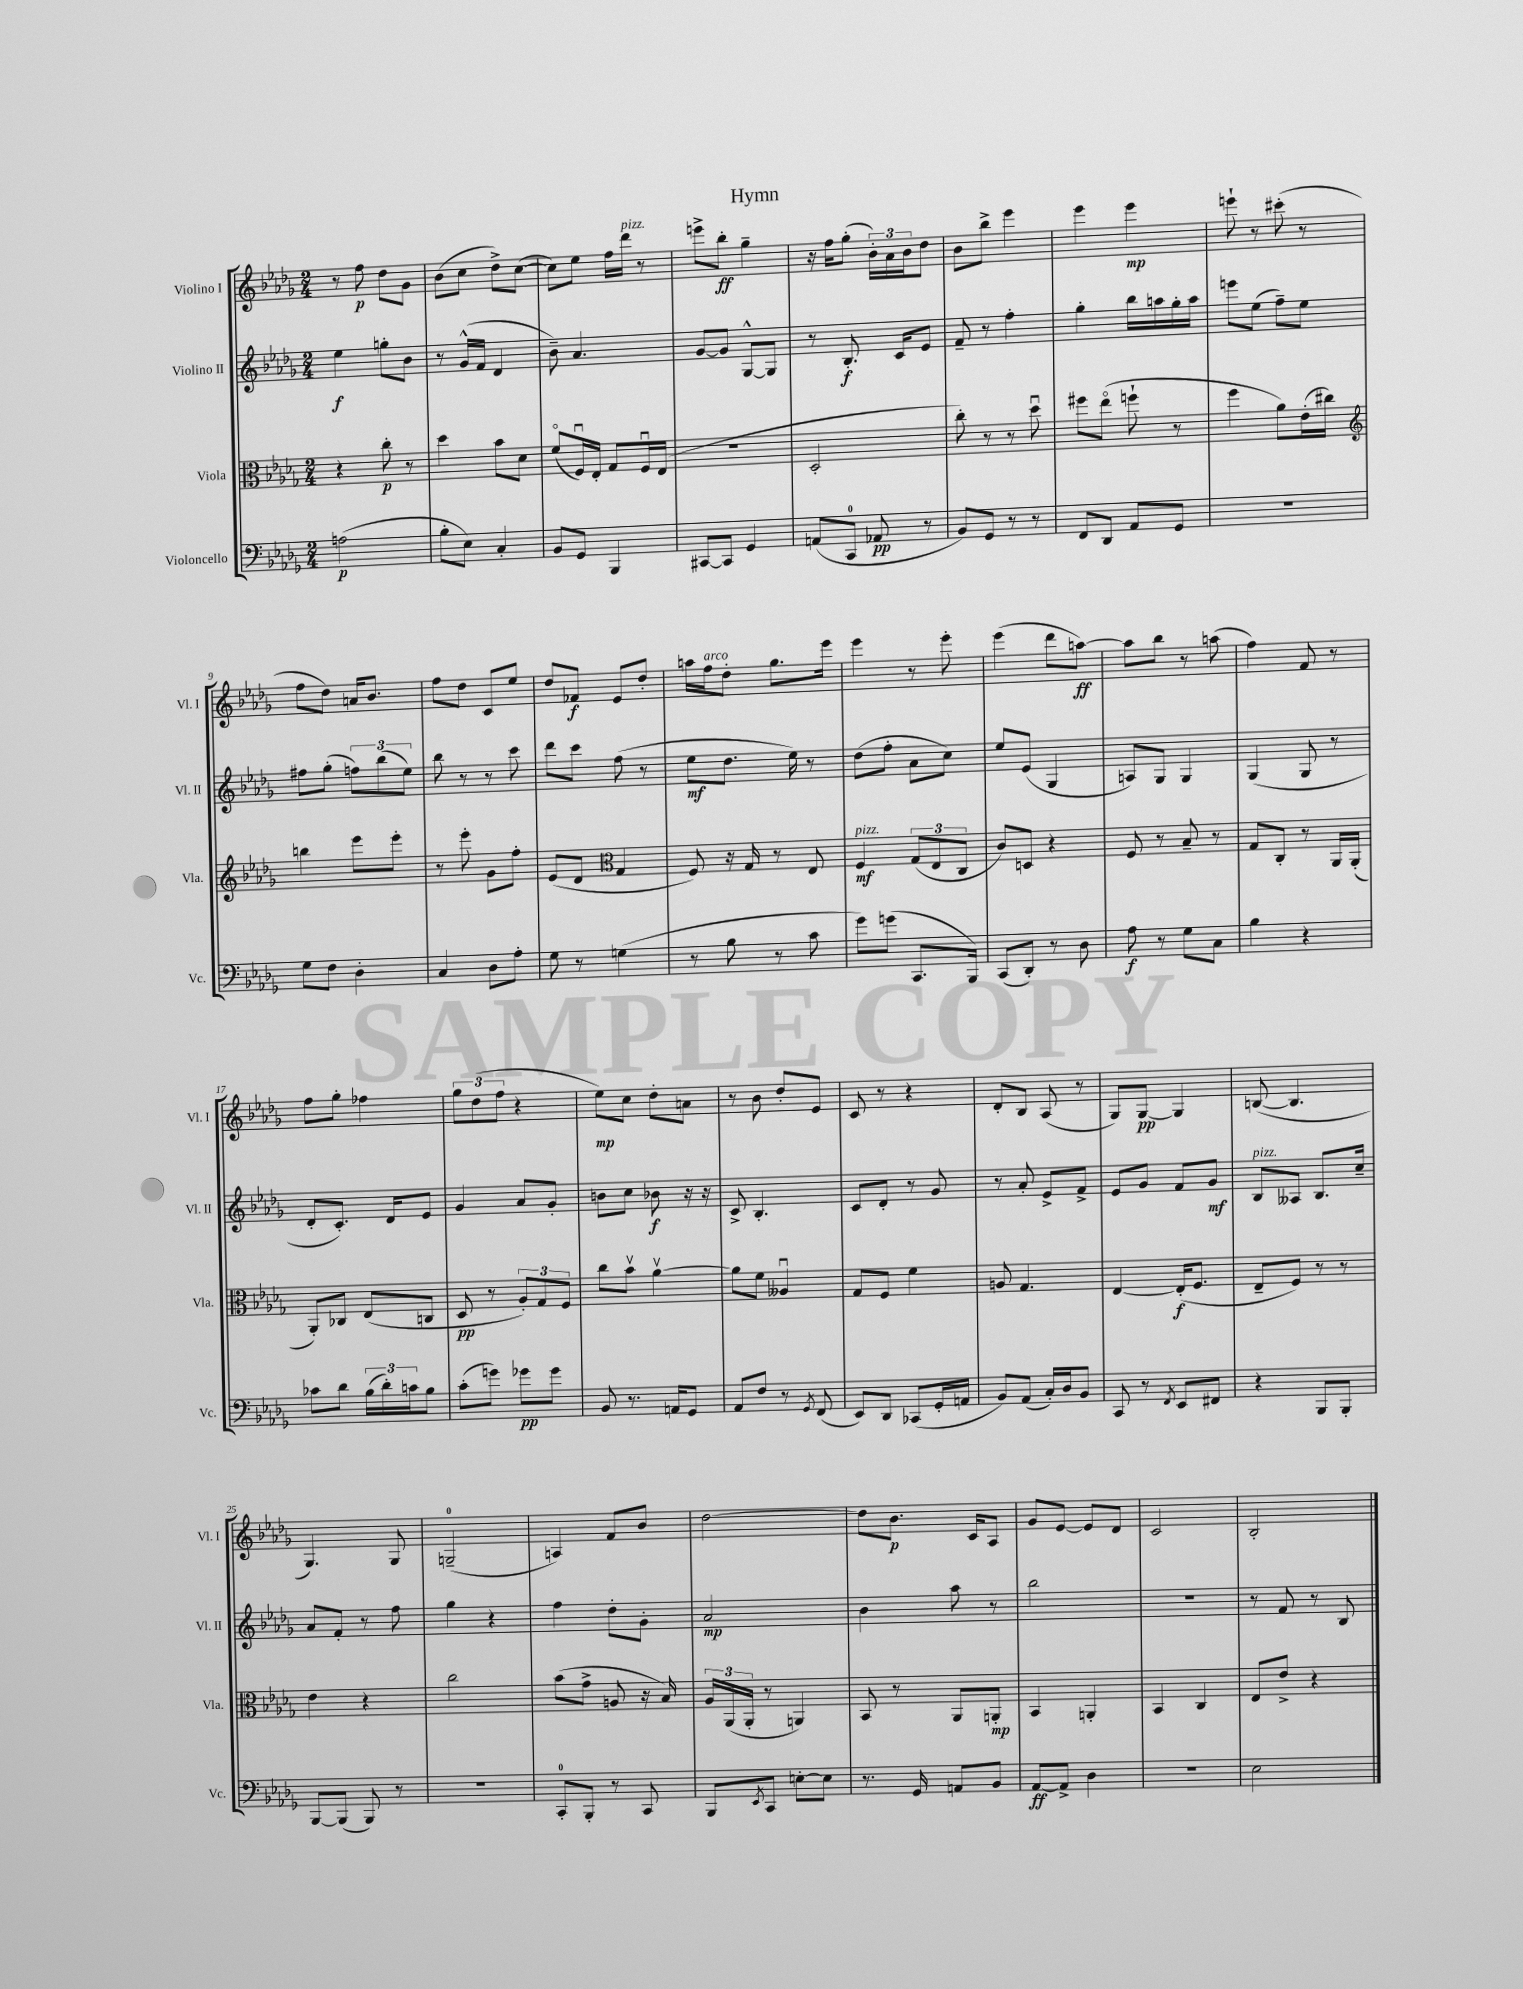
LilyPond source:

\header { title = "Hymn" }
<<
\new StaffGroup <<
\new Staff = "s0" \with { instrumentName = "Violino I" shortInstrumentName = "Vl. I" } {
    \clef treble \key des \major \numericTimeSignature \time 2/4
    r8 f''8\p des''8 ges'8 |
    bes'8( c''8 des''8->) c''8~( |
    c''8) ees''8 f''16 des'''16^\markup { \italic "pizz." } r8 |
    e'''8-> bes''8-.\ff ges''4-- |
    r16 f''16 ges''8-.( \tuplet 3/2 { bes'16-.) aes'16 bes'16 } des''8 |
    bes'8 bes''8-> ees'''4 |
    ees'''4 ees'''4\mp |
    e'''8-! r8 cis'''8-.( r8 |
    f''8 des''8) a'16 bes'8. |
    f''8 des''8 c'8 ees''8 |
    des''8 fes'8\f ees'8 des''8-. |
    a''16 f''16^\markup { \italic "arco" } des''8-. ges''8. ees'''16 |
    ees'''4 r8 ees'''8-. |
    ees'''4( des'''8 a''8~\ff) |
    a''8 bes''8 r8 a''8( |
    f''4) f'8 r8 |
    f''8 ges''8-. fes''4 |
    \tuplet 3/2 { ges''8 des''8( f''8 } r4 |
    ees''8\mp) c''8 des''8-. a'8 |
    r8 bes'8 des''8-. ees'8 |
    c'8 r8 r4 |
    des'8-. bes8 aes8( r8 |
    ges8) ges8~\pp ges4 |
    b8~( b4. |
    ges4.) ges8 |
    g2-0--( |
    a4) f'8 bes'8 |
    des''2~ |
    des''8 bes'8.\p c'16 aes8 |
    ges'8 ees'8~ ees'8 des'8 |
    c'2 |
    bes2-. \bar "|." |
}
\new Staff = "s1" \with { instrumentName = "Violino II" shortInstrumentName = "Vl. II" } {
    \clef treble \key des \major \numericTimeSignature \time 2/4
    ees''4\f g''8-. bes'8 |
    r8 ges'16-^( f'16 des'4 |
    bes'8--) aes'4. |
    ges'8~ ges'8 ges8~-^ ges8 |
    r8 bes8.-.\f c'16 ees'8 |
    f'8-- r8 f''4-. |
    ges''4-. bes''16 a''16 ges''16-. a''16 |
    e'''8 ees''8( f''8--) ees''8 |
    fis''8 ges''8-.( \tuplet 3/2 { f''8) bes''8( ees''8) } |
    bes''8 r8 r8 c'''8 |
    des'''8 c'''8 f''8( r8 |
    ees''8\mf des''8. ees''16) r8 |
    des''8( f''8-. aes'8 c''8) |
    ees''8 ees'8( ges4 |
    a8) ges8 ges4 |
    ges4( ges8 r8 |
    des'8-. c'8.-.) des'16 ees'8 |
    ges'4 aes'8 ges'8-. |
    b'8 c''8 bes'8\f r16 r16 |
    c'8-> bes4.-. |
    c'8 des'8-. r8 ges'8 |
    r8 aes'8-. ees'8-> f'8-> |
    ees'8 ges'8 f'8 ges'8\mf |
    bes8^\markup { \italic "pizz." } aeses8 bes8. c''16-- |
    aes'8 f'8-. r8 f''8 |
    ges''4 r4 |
    f''4 des''8-. ges'8-. |
    aes'2\mp |
    bes'4 aes''8 r8 |
    bes''2 |
    R2 |
    r8 f'8 r8 bes8 \bar "|." |
}
\new Staff = "s2" \with { instrumentName = "Viola" shortInstrumentName = "Vla." } {
    \clef alto \key des \major \numericTimeSignature \time 2/4
    r4 c''8-.\p r8 |
    des''4 bes'8 des'8 |
    f'8\flageolet( f16\downbow) ees16-. ges8 f16\downbow ees16( |
    R2 |
    des2-. |
    c''8-.) r8 r8 des''8\downbow |
    fis''8 ees''8\flageolet( f''8-! r8 |
    f''4 aes'8) ees'16-.( cis''16) |
    \clef treble b''4 ees'''8 ees'''8-. |
    r8 ees'''8-. ges'8 f''8-. |
    ees'8( des'8 \clef alto ges4 |
    f8) r16 ges16 r8 ees8 |
    f4\mf^\markup { \italic "pizz." } \tuplet 3/2 { ges8( ees8 c8 } |
    c'8) d8 r4 |
    f8 r8 bes8-- r8 |
    ges8 c8-. r8 aes,16 aes,16-.( |
    aes,8-.) ces8 ees8( c8 |
    des8\pp r8 \tuplet 3/2 { aes8-.) ges8 f8 } |
    c''8 bes'8\upbow aes'4~\upbow |
    aes'8 f'8 aeses4\downbow |
    ges8 f8 f'4 |
    a8 ges4. |
    ees4~ ees16-.\f( f8. |
    ees8-- f8) r8 r8 |
    ees'4 r4 |
    c''2 |
    bes'8( ges'8-> a8 r16 bes16) |
    \tuplet 3/2 { aes16 aes,16( aes,16-. } r8 a,4) |
    bes,8 r8 aes,8 a,8-.\mp |
    bes,4 a,4-. |
    bes,4 c4 |
    ees8 ees'8-> r4 \bar "|." |
}
\new Staff = "s3" \with { instrumentName = "Violoncello" shortInstrumentName = "Vc." } {
    \clef bass \key des \major \numericTimeSignature \time 2/4
    a2\p( |
    bes8-. ees8) c4-. |
    bes,8 ges,8 bes,,4 |
    cis,8~ cis,8 ges,4 |
    a,8( c,8-0 aes,8\pp r8 |
    bes,8) ges,8 r8 r8 |
    f,8 des,8 aes,8 ges,8 |
    R2 |
    ges8 f8 des4-. |
    c4 des8 aes8-. |
    ges8 r8 g4( |
    r8 bes8 r8 c'8 |
    ges'8) g'8( c,8. bes,,16) |
    c,8( des,8-.) r8 des8 |
    aes8\f r8 ges8 c8 |
    bes4 r4 |
    ces'8 des'8 \tuplet 3/2 { bes16( des'16-.) c'16 } bes8 |
    c'8-.( g'8) ges'8\pp ges'8 |
    bes,8 r8. a,16 ges,8 |
    aes,8 f8 r8 \acciaccatura { ges,8 } f,8( |
    ees,8) des,8 ces,8( ges,16-. a,16 |
    bes,8) aes,8( c16-.) des16 bes,8 |
    c,8 r8 \acciaccatura { f,8 } ees,8 fis,8 |
    r4 bes,,8 bes,,8-. |
    bes,,8~ bes,,8( bes,,8) r8 |
    R2 |
    c,8-0-. bes,,8-. r8 c,8 |
    bes,,8 \acciaccatura { ees,8 } c,8 e8~-. e8 |
    r8. ges,16 a,8 bes,8 |
    aes,8~\ff aes,8-> des4 |
    R2 |
    ees2 \bar "|." |
}
>>
>>
